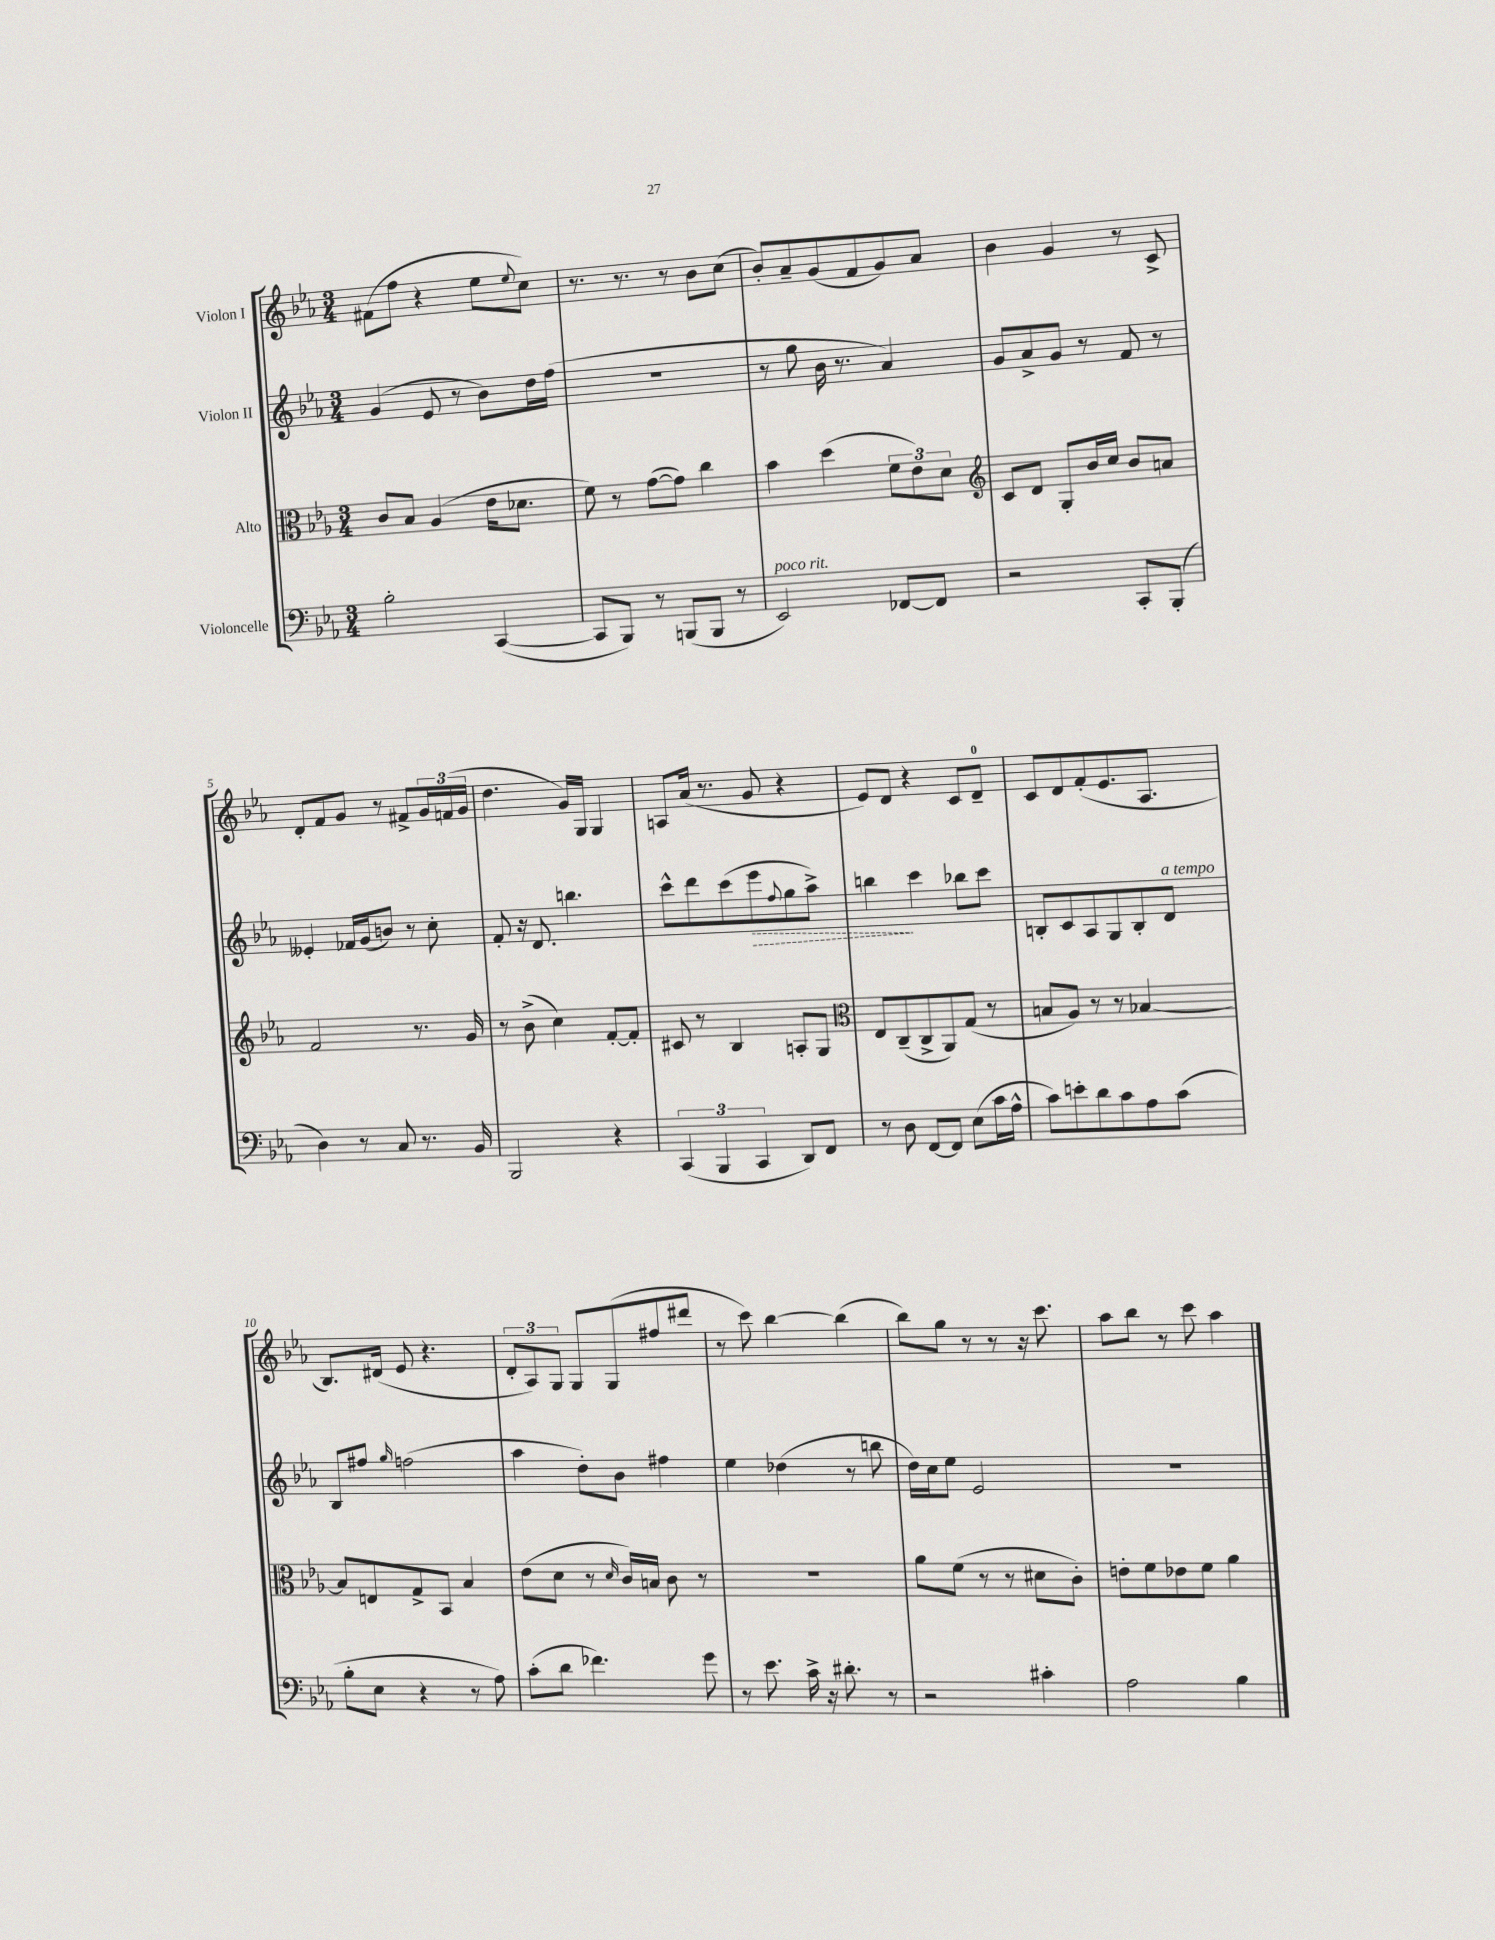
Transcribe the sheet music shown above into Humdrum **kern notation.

**kern	**kern	**kern	**dynam	**kern
*part4	*part3	*part2	*part2	*part1
*staff4	*staff3	*staff2	*staff2	*staff1
*I"Violoncelle	*I"Alto	*I"Violon II	*	*I"Violon I
*clefF4	*clefC3	*clefG2	*	*clefG2
*k[b-e-a-]	*k[b-e-a-]	*k[b-e-a-]	*	*k[b-e-a-]
*M3/4	*M3/4	*M3/4	*	*M3/4
=1	=1	=1	=1	=1
2B-'\	8c/L	(4g/	.	(8f#X\L
.	8B-/J	.	.	8ff\J
.	(4A-/	8e-/	.	4r
.	.	8r	.	.
([4CC/	16e-\KL	8b-\L)	.	8ee-\L
.	8.d-X\J	.	.	.
.	.	.	.	8qqee-/
.	.	16dd\L	.	8cc\J)
.	.	(16ff\JJ	.	.
=2	=2	=2	=2	=2
8CC/L]	8f\)	2.r	.	8.r
8BBB-/J)	8r	.	.	.
.	.	.	.	8.r
8r	([8g\L	.	.	.
(8BBBn/L	8g\J])	.	.	8r
8BBB/J	4cc\	.	.	8b-\L
8r	.	.	.	(8cc\J
=3	=3	=3	=3	=3
!LO:TX:a:i:t=poco rit.	!	!	!	!
2EE-/)	4b-\	8r	.	8b-'/L)
.	.	8gg\	.	8a-~/
.	(4dd\	16b-\	.	(8g/
.	.	8.r	.	.
.	.	.	.	8f/
[8FF-X/L	12f\L	4a-/)	.	8g/)
.	12e-\)	.	.	.
8FF-/J]	.	.	.	8a-/J
.	12d\J	.	.	.
=4	=4	=4	=4	=4
*	*clefG2	*	*	*
2r	8c/L	8g/L	.	4b-\
.	8d/J	8a-^/	.	.
.	8G'/L	8g/J	.	4g/
.	16b-/L	8r	.	.
.	16cc/JJ	.	.	.
8CC'/L	8b-/L	8f/	.	8r
(8BBB-'/J	8an/J	8r	.	8c^/
!!LO:LB:g=z
=5	=5	=5	=5	=5
4D\)	2f/	4e--X'/	.	8d'/L
.	.	.	.	8f/
8r	.	16f-X/LL	.	8g/J
.	.	(16g/J	.	.
8C/	.	8bn/J)	.	8r
8.r	8.r	8r	.	8f#X^/L
.	.	8cc'\	.	24g/L
.	.	.	.	(24fn/
16BB-/	16g/	.	.	.
.	.	.	.	24g/JJ
=6	=6	=6	=6	=6
2BBB-/	8r	8f'/	.	4.dd\
.	(8b-^\	16r	.	.
.	.	8.d/	.	.
.	4cc\)	.	.	.
.	.	4.bbn\	.	16g/LL)
.	.	.	.	16G/JJ
4r	[8f'/L	.	.	4G/
.	8f'/J]	.	.	.
=7	=7	=7	=7	=7
(6CC/	8c#X/	8ccc^^\L	.	8An/L
.	8r	8ddd\	.	(16a-/Jk
6BBB-/	.	.	.	.
.	.	.	.	8.r
.	4B-/	(8ccc\	.	.
6CC/	.	.	.	.
!	!	!	!LO:HP:b	!
.	.	8eee-\	>	8g/
.	.	8qqff/	.	.
8DD/L)	8An'/L	8gg\	.	4r
8FF/J	8G/J	8aa-^\J)	.	.
=8	=8	=8	=8	=8
*	*clefC3	*	*	*
8r	8E-/L	4bbn\	.	8e-/L)
8D\	(8C~/	.	.	8d/J
[8FF/L	8C^/	4ccc\	]	4r
8FF/J]	8AA-/)	.	.	.
(8E-\L	(8G/J	8bb-X\L	.	8c/L
16c\L	8r	8ccc\J	.	8d~/J
16A-^^\JJ	.	.	.	.
=9	=9	=9	=9	=9
8c\L)	8Bn/L	8Bn'/L	.	8c/L
8en'\	8A-/J)	8c/	.	8d/
8d\	8r	8A-/	.	(8f'/
8c\	8r	8G/	.	8.e-/
8A-\	[4B-X/	8B'/	.	.
.	.	.	.	8.A-/J
!	!	!LO:TX:a:i:t=a tempo	!	!
(8c\J	.	8d/J	.	.
!!LO:LB:g=z
=10	=10	=10	=10	=10
8B-'\L	8B-/L]	8B-/L	.	8.B-/L)
8E-\J	8En/	8ff#X/J	.	.
.	.	.	.	(16d#X/Jk
.	.	16qqgg/	.	.
4r	8G^/	(2ffn\	.	8e-/
.	8BB-/J	.	.	4.r
8r	4B-/	.	.	.
8A-\)	.	.	.	.
=11	=11	=11	=11	=11
(8c'\L	(8e-\L	4aa-\	.	12d'/L
.	.	.	.	12A-/)
8d\J	8d\J	.	.	.
.	.	.	.	12G/J
4.f-X\)	8r	8dd'\L)	.	8G/L
.	16qqd/	.	.	.
.	16c/LL)	8b-\J	.	(8G/
.	16Bn/JJ	.	.	.
.	8c\	4ff#X\	.	8ff#X/
8g\	8r	.	.	8ddd#X/J
=12	=12	=12	=12	=12
8r	2.r	4ee-\	.	8r
8.e-\	.	.	.	8ccc\)
.	.	(4dd-X\	.	[4bb-\
16c^\	.	.	.	.
16r	.	.	.	.
8.d#X'\	.	.	.	.
.	.	8r	.	(4bb-\]
8r	.	8bbn\	.	.
=13	=13	=13	=13	=13
2r	8a-\L	16dd\LL)	.	8bb-\L)
.	.	16cc\J	.	.
.	(8f\J	8ee-\J	.	8gg\J
.	8r	2e-/	.	8r
.	8r	.	.	8r
4c#X'\	8d#X\L	.	.	16r
.	.	.	.	8.ccc\
.	8c'\J)	.	.	.
=14	=14	=14	=14	=14
2A-\	8en'\L	2.r	.	8aa-\L
.	8f\	.	.	8bb-\J
.	8e-X\	.	.	8r
.	8f\J	.	.	8ccc\
4B-\	4a-\	.	.	4aa-\
==	==	==	==	==
*-	*-	*-	*-	*-
